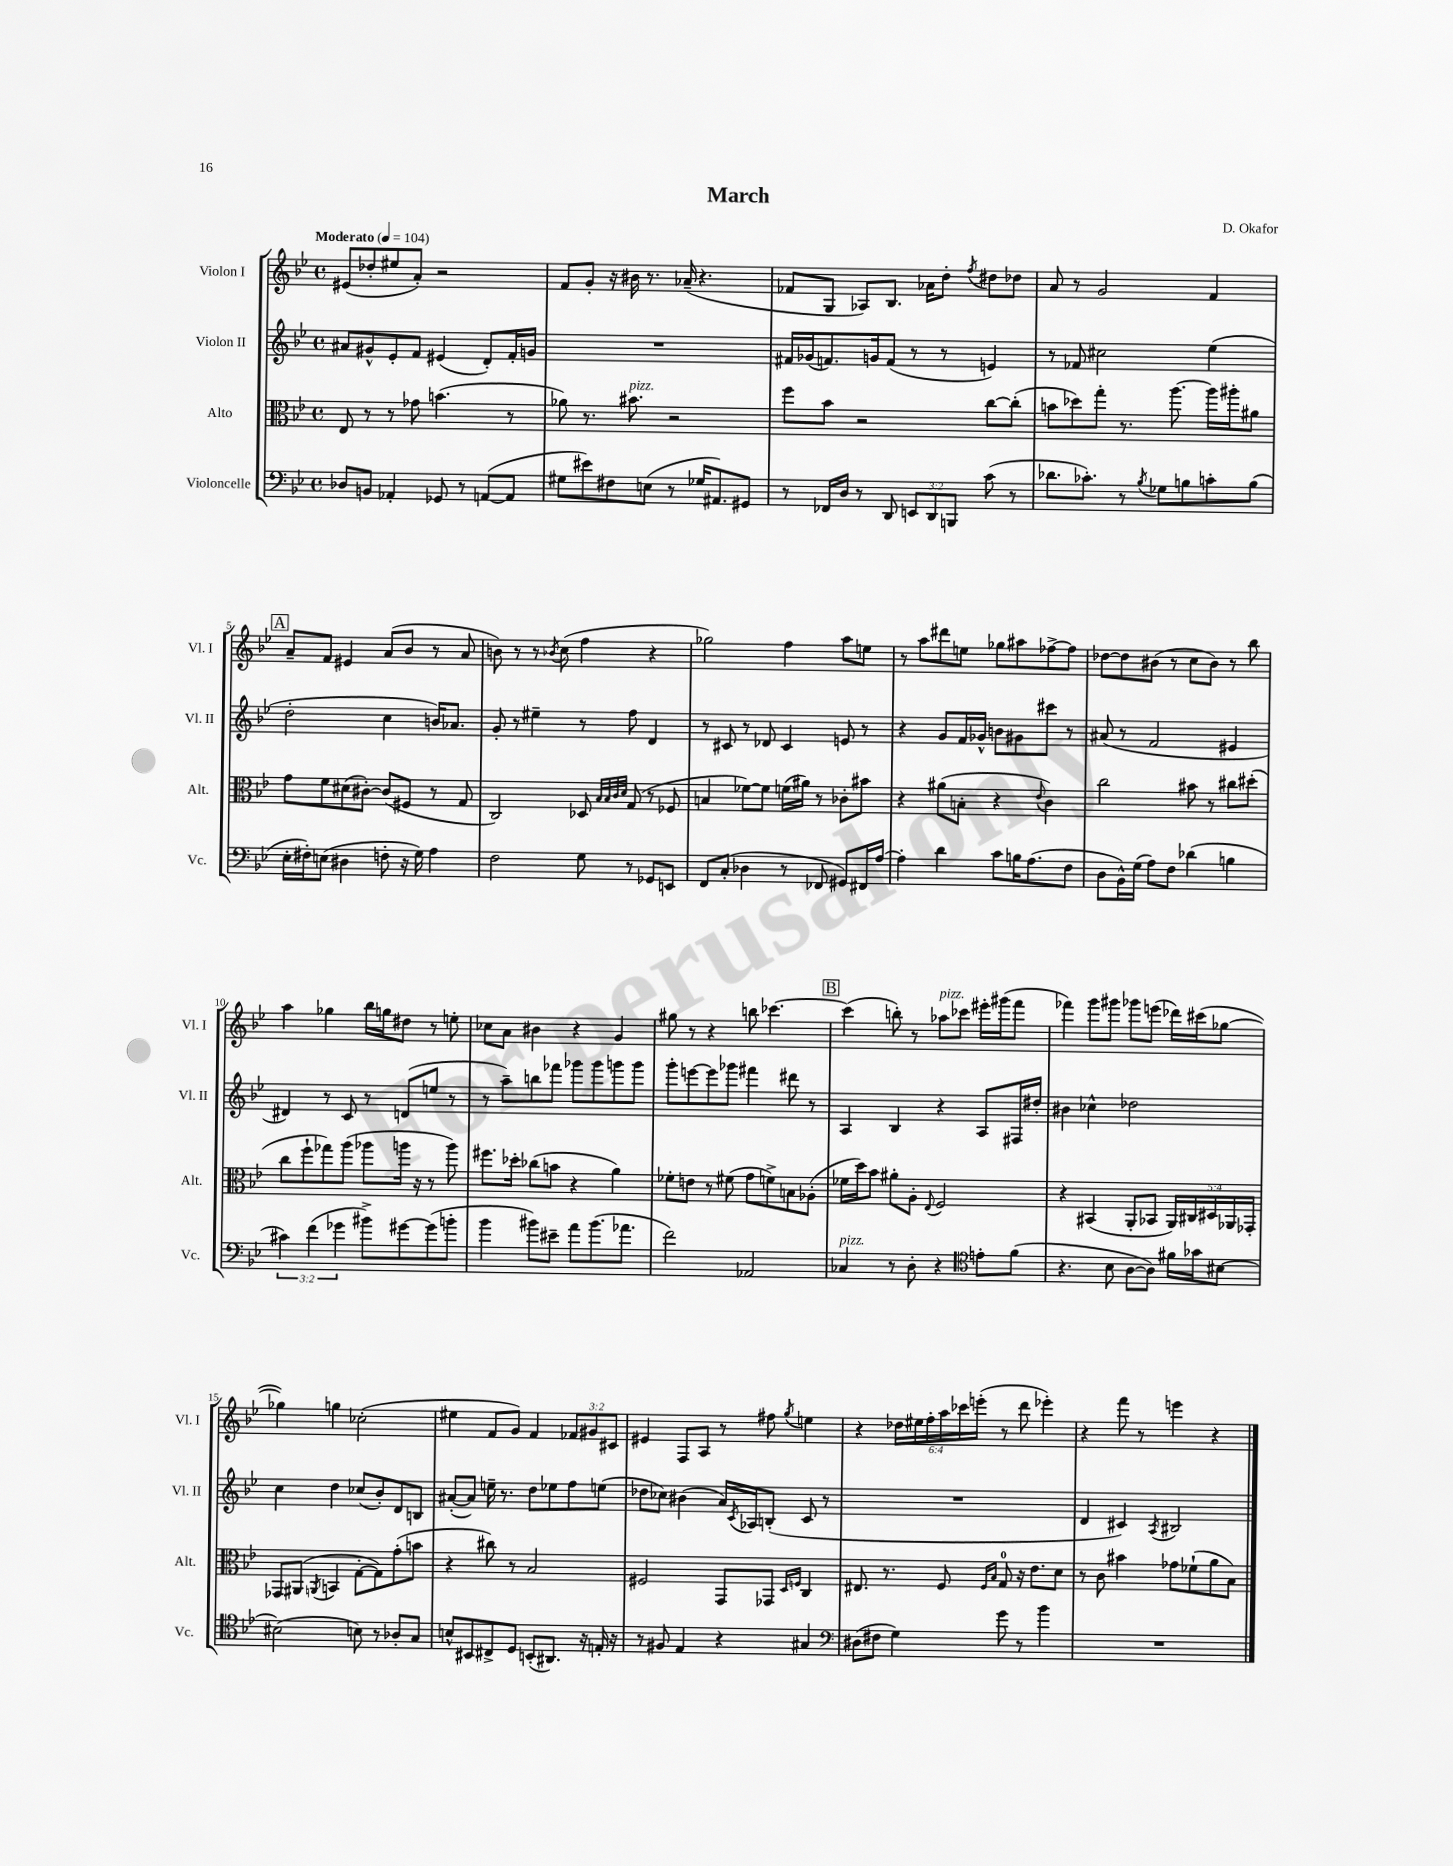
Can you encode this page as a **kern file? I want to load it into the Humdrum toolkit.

**kern	**kern	**kern	**kern
*staff4	*staff3	*staff2	*staff1
*clefF4	*clefC3	*clefG2	*clefG2
*k[b-e-]	*k[b-e-]	*k[b-e-]	*k[b-e-]
*M4/4	*M4/4	*M4/4	*M4/4
*met(c)	*met(c)	*met(c)	*met(c)
*MM104	*MM104	*MM104	*MM104
8D-	8E-	8a#	(8e#
8BB	8r	8g#^^	8dd-'
4AA-'	8r	8e-'	8ee#
.	8g-	8f	8a')
8GG-	(4.b	(4e#	2r
8r	.	.	.
([8AA	.	8d')	.
8AA]	8r	16f'	.
.	.	16g	.
=	=	=	=
8G#	8a-)	1r	8f
8e#)	8.r	.	8g'
8F#	.	.	16r
.	8.b#	.	16b#
(8E	.	.	8.r
8r	2r	.	.
.	.	.	(16a-~
16G-	.	.	4.r
8.AA#)	.	.	.
8GG#	.	.	.
=	=	=	=
8r	8ff	16f#	8f-
.	.	(16g-	.
16FF-	8b-	8.f)	8G
16D	.	.	.
8r	2r	.	8A-)
.	.	16g	.
8DD	.	(8f	8.B-
12EE	.	8r	.
.	.	.	16a-
12DD	.	.	.
.	.	8r	8dd'
12BBB	.	.	.
.	.	.	8qff
(8c	[8cc	4e)	8dd#
8r	(8cc']	.	8dd-
=	=	=	=
8.d-	8b	8r	8a
.	8dd-)	8f-	8r
8.c-')	.	.	.
.	8gg'	2cc#	2g
8r	8.r	.	.
8qB-	.	.	.
8G-	.	.	.
.	[8.aa	.	.
8B	.	.	.
8c'	16aa]	(4ee-	4f
.	16aa#'	.	.
(8B	8a#	.	.
=	=	=	=
16E-'	8g	2dd'	8a~
16F#')	.	.	.
(8E	8f	.	8f
4D#	(8d#	.	4e#
.	[8c#')	.	.
8F'	(8c#]	4cc	(8a
16r	8F#	.	8b-
16G)	.	.	.
4A	8r	16b)	8r
.	.	8.a-	.
.	8G	.	8a
=	=	=	=
2F	2C)	8g'	8b)
.	.	8r	8r
.	.	4ee#~	8r
.	.	.	8qb-
.	.	.	(8cc
8G	8D-	8r	4ff
.	32qqB-	.	.
.	32qqB-	.	.
.	32qqc	.	.
.	32qqd	.	.
8r	(8G	8ff	.
8GG-	8r	4d	4r
8EE	8F-	.	.
=	=	=	=
8FF	4B	8r	2gg-)
(8C'	.	8c#	.
4D-	[8f-)	8r	.
.	8f-]	8d-	.
8r	(16f	4c#	4ff
.	16a#)	.	.
8FF-	8r	.	.
8GG#)	8c-'	8e	8aa
16FF#	8b#	8r	8ee
[16A	.	.	.
=	=	=	=
4A']	4r	4r	8r
.	.	.	8aa
4d	(8a#	8g	8ddd#
.	8B'	16f	8ee
.	.	16g-^^	.
8c	4r	8b	8gg-
16B	.	8g#	8aa#
(8.A	.	.	.
.	8qqe-	.	.
.	4c)	8ccc#	[8ff-^
8F	.	8r	8ff-]
=	=	=	=
8D	2cc	(8a#	[8dd-
16BB-^^)	.	8r	8dd-]
(16G	.	.	.
8A)	.	2f	(8b#
8F	.	.	8r
(4d-	8b#	.	8cc
.	8r	.	8b#)
4B	8cc#	4e#	8r
.	(8dd#'	.	8bb-
=	=	=	=
6c#)	8cc	4d#)	4aa
.	8ff`	.	.
(6f	.	.	.
.	8gg-)	8r	4gg-
6g-	.	.	.
.	(8aa	8c	.
8b#^)	8aa-	8r	16bb-
.	.	.	16gg
[8g#	16aa	(8d	8dd#
.	16r	.	.
(8g#]	8r	8ee	8r
8b'	8aa)	8r	8ee'
=	=	=	=
4b-	8.ff#	8r	8cc-
.	.	8aa~)	8a
.	16dd-'	.	.
8b#)	(8cc-	8bb	4b#
8e#~	8b	8fff-	.
8a	4r	8ggg-	4r
(8.b#	.	8ggg-	.
.	4a)	8ggg	4g
8.a-	.	.	.
.	.	8ggg	.
=	=	=	=
2f)	8f-'	8ggg'	8gg#
.	8e	[8eee	8r
.	8r	8eee]	4r
.	(8f#	8ggg-	.
2AA-	8g	4fff#	8bb
.	8f^)	.	[4.ccc-
.	8B	8ddd#	.
.	(8A-'	8r	.
=	=	=	=
4C-	16f-	4A	(4ccc-]
.	16dd)	.	.
.	8b-	.	.
8r	8a#'	4B-	8bb')
8D'	8A'	.	8r
.	8qqE-	.	.
4r	2F	4r	8aa-
.	.	.	8ccc-
*clefC4	*	*	*
8e'	.	8A	16eee#'
.	.	.	(16ggg#
(8f	.	16F#	8fff
.	.	16dd#'	.
=	=	=	=
4.r	4r	4b#	4fff-)
.	(4BB#	4cc-^^	8ggg
8B-	.	.	8ggg#
[8A	8AA'	2dd-	8ggg-
8A])	8BB-	.	(8eee
16f#	20AA)	.	16ddd-)
.	20C#	.	.
16g-	.	.	(16ccc#
.	20D#	.	.
[8B#	.	.	[8gg-
.	20AA-	.	.
.	20GG-'	.	.
=	=	=	=
(2B#]	8GG-	4cc	4gg-])
.	(8AA#	.	.
.	8qAA	.	.
.	4BB	4dd	4gg
8B)	[8G'	(8cc-	(2cc-'
8r	8G])	8b-')	.
8A-'	(8g'	8d	.
8G	8b	8B	.
=	=	=	=
8B^^	4r	([8a#'	4ee#
8BB#	.	8a#])	.
8C#^	8cc#)	16ee~	8f
.	.	8.r	.
8D	8r	.	8g)
(8BB'	2B-	8dd	4f
8.AA#)	.	8ee-	.
.	.	8ff	12f-
16r	.	.	.
.	.	.	12g#
16E'	.	(8ee	.
.	.	.	12c#
16r	.	.	.
=	=	=	=
8r	2F#	8dd-	4e#
8F#	.	8cc-)	.
4E-	.	(4b#	8F
.	.	.	8A
4r	8GG	16a)	8r
.	.	8qc	.
.	.	16A-	.
.	8GG-	(8B'	8ff#
.	16qqD	.	.
.	16qqF	.	8qgg
4G#	4C	8c	4ee
.	.	8r	.
=	=	=	=
*clefF4	*	*	*
(8D#	8.E#	1r	4r
8F#	.	.	.
.	8.r	.	.
4G)	.	.	24dd-
.	.	.	24ee#
.	.	.	24ff'
.	8F	.	24aa
.	.	.	24ccc-
.	.	.	(24eee'
.	16qqF	.	.
.	16qqB-	.	.
8g	8G	.	8r
8r	16r	.	8ddd
.	8.e-	.	.
4b-	.	.	4eee-')
.	8d	.	.
=	=	=	=
1r	8r	4d	4r
.	8c	.	.
.	4b#	4c#)	8fff
.	.	.	8r
.	.	8qA	.
.	8g-	2B#	4eee
.	(8f-`	.	.
.	8a	.	4r
.	8B-)	.	.
==	==	==	==
*-	*-	*-	*-
